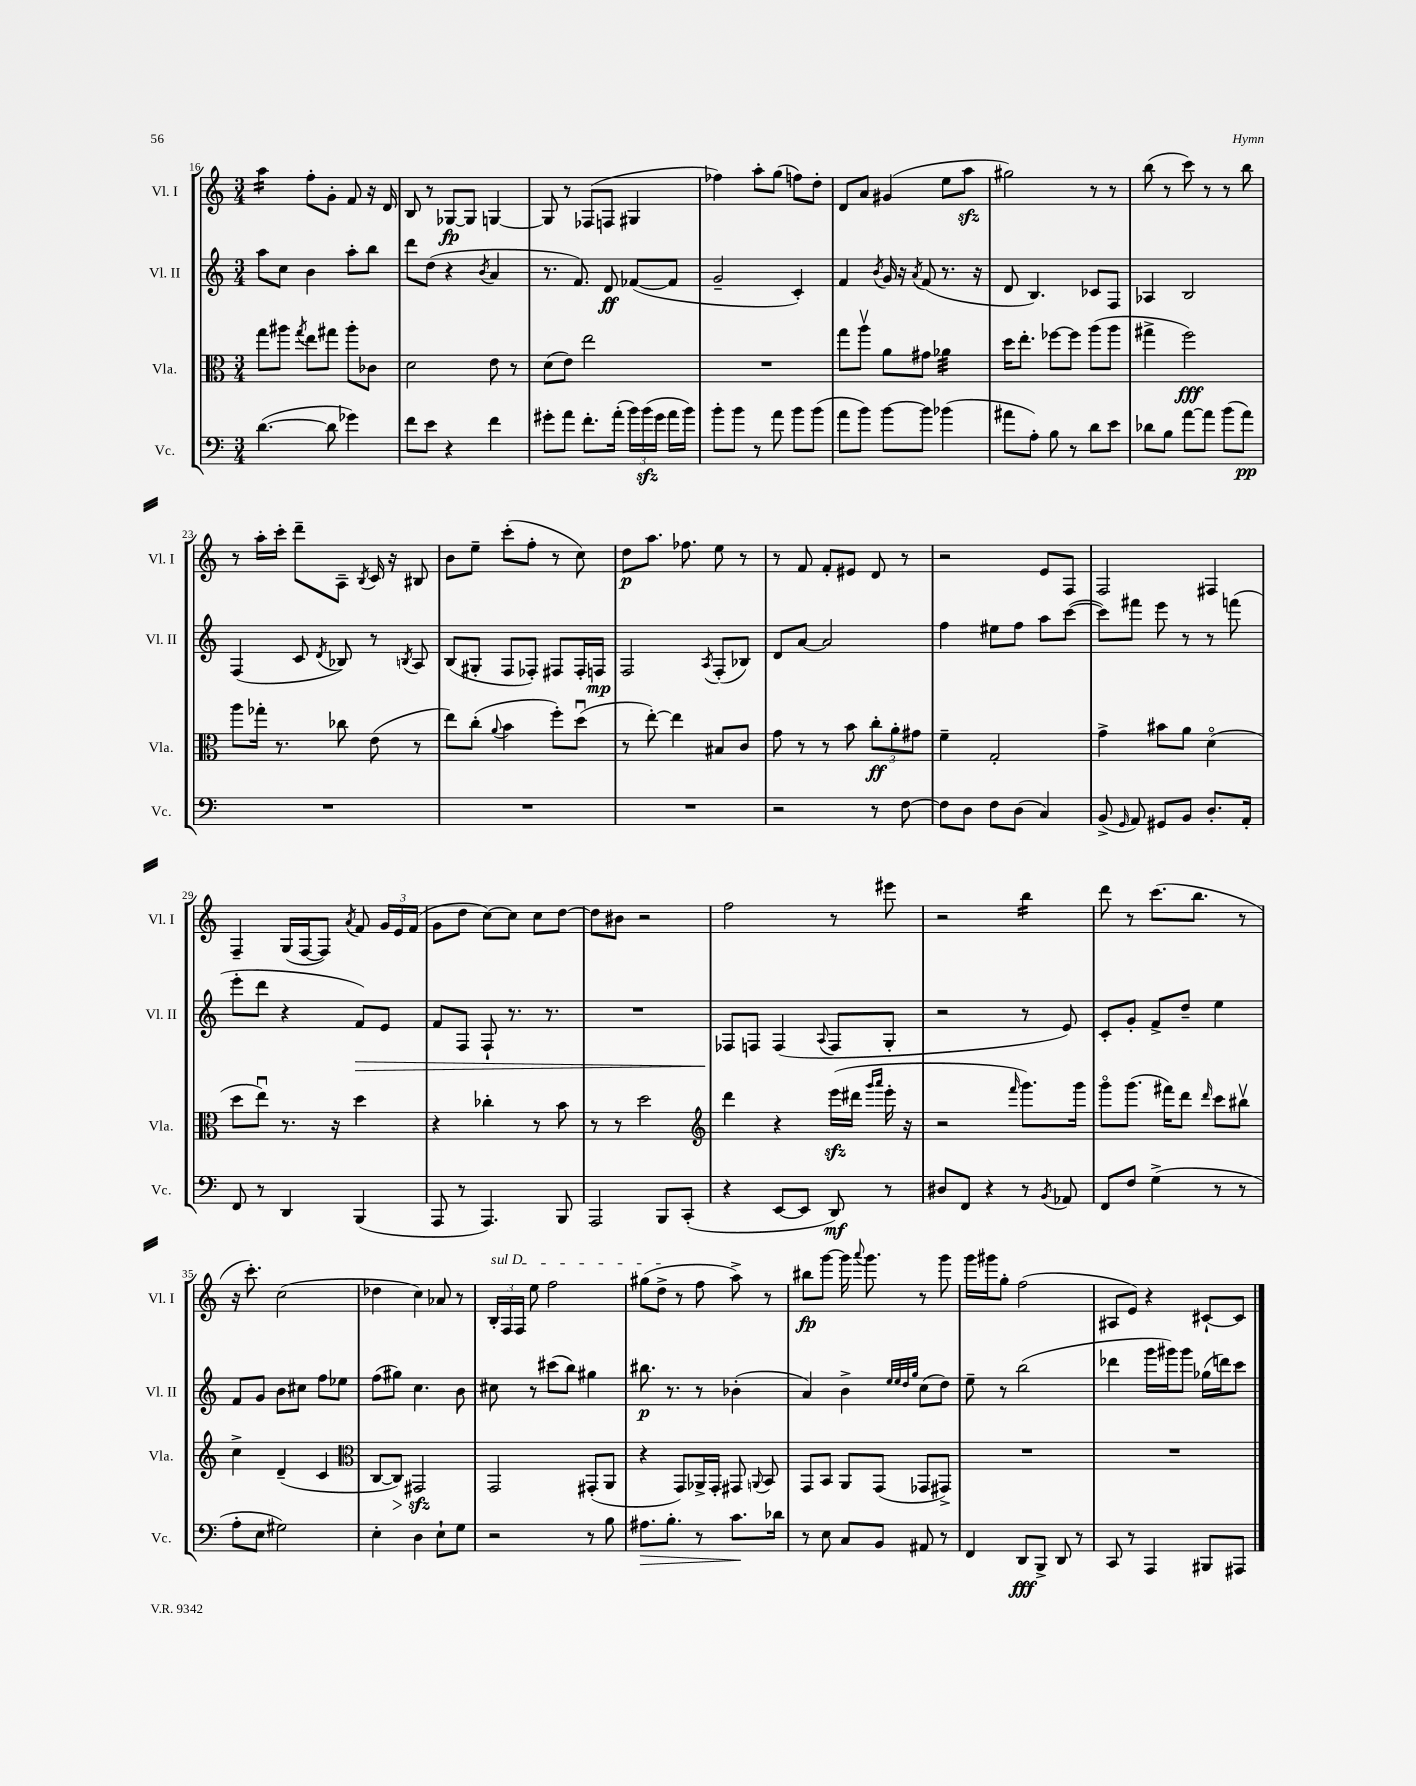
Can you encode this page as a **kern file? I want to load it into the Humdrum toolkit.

**kern	**kern	**kern	**kern
*staff4	*staff3	*staff2	*staff1
*clefF4	*clefC3	*clefG2	*clefG2
*k[]	*k[]	*k[]	*k[]
*M3/4	*M3/4	*M3/4	*M3/4
([4.d	8gg	8aa	4aa
.	8aa#	8cc	.
.	8qgg	.	.
.	8ee	4b	8ff'
8d]	8gg#	.	8g'
4g-)	8aa#'	8aa'	8f
.	8c-	8bb	16r
.	.	.	16d
=	=	=	=
8f	2d	8ddd	8B
8e	.	(8dd	8r
4r	.	4r	[8G-
.	.	.	8G-]
.	.	8qb	.
4f	8e	4a	[4G
.	8r	.	.
=	=	=	=
8g#'	(8d	8.r	8G]
8a	8e)	.	8r
.	.	8.f)	.
8.f'	2ee	.	(8F-
.	.	8d	8F
(16a'	.	.	.
24b)	.	([8f-	4G#
(24b	.	.	.
24g#	.	.	.
16a	.	8f-]	.
16b)	.	.	.
=	=	=	=
8b'	2.r	2g~	4ff-)
8b	.	.	.
8r	.	.	8aa'
8a	.	.	(8gg
8b	.	4c')	8ff)
(8b	.	.	8dd'
=	=	=	=
8a	8gg	4f	8d
8b)	8aav	.	8a
.	.	8qb	.
[8b	8a	16g	(4g#
.	.	16r	.
.	.	8qa	.
8b]	8g#	(8f	.
(4b-	4a-	8.r	8ee
.	.	.	8aa
.	.	16r	.
=	=	=	=
8a#	16dd	8d	2gg#)
.	8.ee'	.	.
8A')	.	4.B)	.
8B	[8ff-	.	.
8r	8ff-]	.	.
8d	(8aa	8c-	8r
8e	8aa	8F	8r
=	=	=	=
8d-	4gg#^	4A-	(8bb
8B	.	.	8r
[8a	2ff)	2B	8ccc)
8a]	.	.	8r
(8b	.	.	8r
8a)	.	.	8bb
=	=	=	=
2.r	8aa	(4F	8r
.	16gg-'	.	16aa'
.	8.r	.	16ccc'
.	.	8c	8ddd~
.	.	8qd	.
.	8cc-	8B-)	8A~
.	.	.	8qB
.	(8e	8r	16c
.	.	.	16r
.	.	8qB	.
.	8r	8A	8B#
=	=	=	=
2.r	8ee)	(8B	8b
.	(8cc'	8G#'	8ee~
.	8qqa	.	.
.	4b	8F	(8ccc'
.	.	8F-')	8ff'
.	8ff')	8F#	8r
.	(8ddu	16F#'	8cc)
.	.	16F	.
=	=	=	=
2.r	8r	2F	8dd
.	[8ee')	.	8.aa
.	4ee]	.	.
.	.	.	8.ff-
.	.	8qA	.
.	8B#	(8F'	8ee
.	8c	8B-)	8r
=	=	=	=
2r	8g	8d	8r
.	8r	[8a	8f
.	8r	2a]	8f'
.	8b	.	8e#
8r	12cc'	.	8d
.	12a'	.	.
[8F	.	.	8r
.	12g#	.	.
=	=	=	=
8F]	4f~	4ff	2r
8D	.	.	.
8F	2G'	8ee#	.
(8D	.	8ff	.
4C)	.	8aa	8e
.	.	([8ccc	8F
=	=	=	=
(8BB^	4g^	8ccc])	2F
16qqGG	.	.	.
8AA)	.	8fff#	.
8GG#	8b#	8eee	.
8BB	8a	8r	.
8.D'	(4do	8r	4F#
.	.	(8fff	.
16AA'	.	.	.
=	=	=	=
8FF	8dd	8eee'	4F~
8r	8eeu)	8ddd	.
4DD	8.r	4r	(16G
.	.	.	[16F
.	.	.	8F])
.	16r	.	.
.	.	.	8qa
(4BBB	4dd	8f)	8f
.	.	8e	24g
.	.	.	24e
.	.	.	(24f
=	=	=	=
8AAA	4r	8f	8g
8r	.	8F	8dd
4.AAA)	4cc-'	8F`	[8cc)
.	.	8.r	8cc]
.	8r	.	8cc
.	.	8.r	.
8BBB	8b	.	[8dd
=	=	=	=
2AAA	8r	2.r	8dd]
.	8r	.	8b#
.	2dd	.	2r
8BBB	.	.	.
(8CC'	.	.	.
=	=	=	=
*	*clefG2	*	*
4r	4ddd	8F-	2ff
.	.	8F	.
[8EE	4r	(4F	.
8EE]	.	.	.
.	.	8qqA	.
8DD)	(16eee	8F	8r
.	16ddd#	.	.
.	16qqggg	.	.
.	16qqaaa	.	.
8r	16eee'	8G'	8eee#
.	16r	.	.
=	=	=	=
8D#	2r	2r	2r
8FF	.	.	.
4r	.	.	.
.	16qqfff	.	.
8r	8.ggg)	8r	4bb
8qBB	.	.	.
8AA-	.	8e)	.
.	16ggg	.	.
=	=	=	=
8FF	8gggo	8c'	8ddd
8F	(8.ggg	8g'	8r
(4G^	.	8f^	(8.ccc
.	16fff#)	.	.
.	8ddd	8dd~	.
.	.	.	8.bb
.	16qqddd	.	.
8r	8ccc	4ee	.
8r	8bb#v	.	8r
=	=	=	=
8A'	4cc^	8f	16r
.	.	.	8.ccc')
8E	.	8g	.
2G#)	(4d~	8b	(2cc
.	.	8cc#	.
.	4c	8ff	.
.	.	8ee-	.
=	=	=	=
*	*clefC3	*	*
4E'	[8C	(8ff	4dd-
.	8C])	8gg#)	.
4D	2GG#	4.cc	4cc)
8E`	.	.	8a-
8G	.	8b	8r
=	=	=	=
2r	2GG	8cc#	24B'
.	.	.	24F
.	.	.	24F
.	.	8r	8ee
.	.	(8ccc#	2ff
.	.	8bb)	.
8r	(8GG#'	4gg#	.
8B	8AA	.	.
=	=	=	=
8.A#	4r	8.bb#	(8gg#
.	.	.	8dd^
8.B'	.	8.r	.
.	8GG)	.	8r
8r	16AA-^	8r	8ff
.	16GG'	.	.
8.c	8GG#	(4b-'	8aa^)
.	8qqAA	.	.
.	8BB	.	8r
16d-	.	.	.
=	=	=	=
8r	8GG	4a)	8bb#
8E	8BB	.	[8ggg
8C	8AA	4b^	16ggg]
.	.	.	8qqaaa
.	.	.	8.ggg
8BB	(8GG	.	.
.	.	32qqee	.
.	.	32qqee	.
.	.	32qqdd	.
.	.	32qqgg	.
8AA#	8GG-	(8cc	8r
8r	8GG#^)	8dd)	8ggg
=	=	=	=
4FF	2.r	8ee~	16ggg
.	.	.	16ggg#
.	.	8r	8gg'
8DD	.	(2bb	(2ff
8BBB^	.	.	.
8DD	.	.	.
8r	.	.	.
=	=	=	=
8CC	2.r	4ddd-	8A#
8r	.	.	8e)
4AAA	.	16ggg	4r
.	.	16ggg#)	.
.	.	8ggg#	.
8BBB#	.	(16gg-	[8c#`
.	.	16ddd)	.
8AAA#	.	8ccc	8c#]
==	==	==	==
*-	*-	*-	*-
